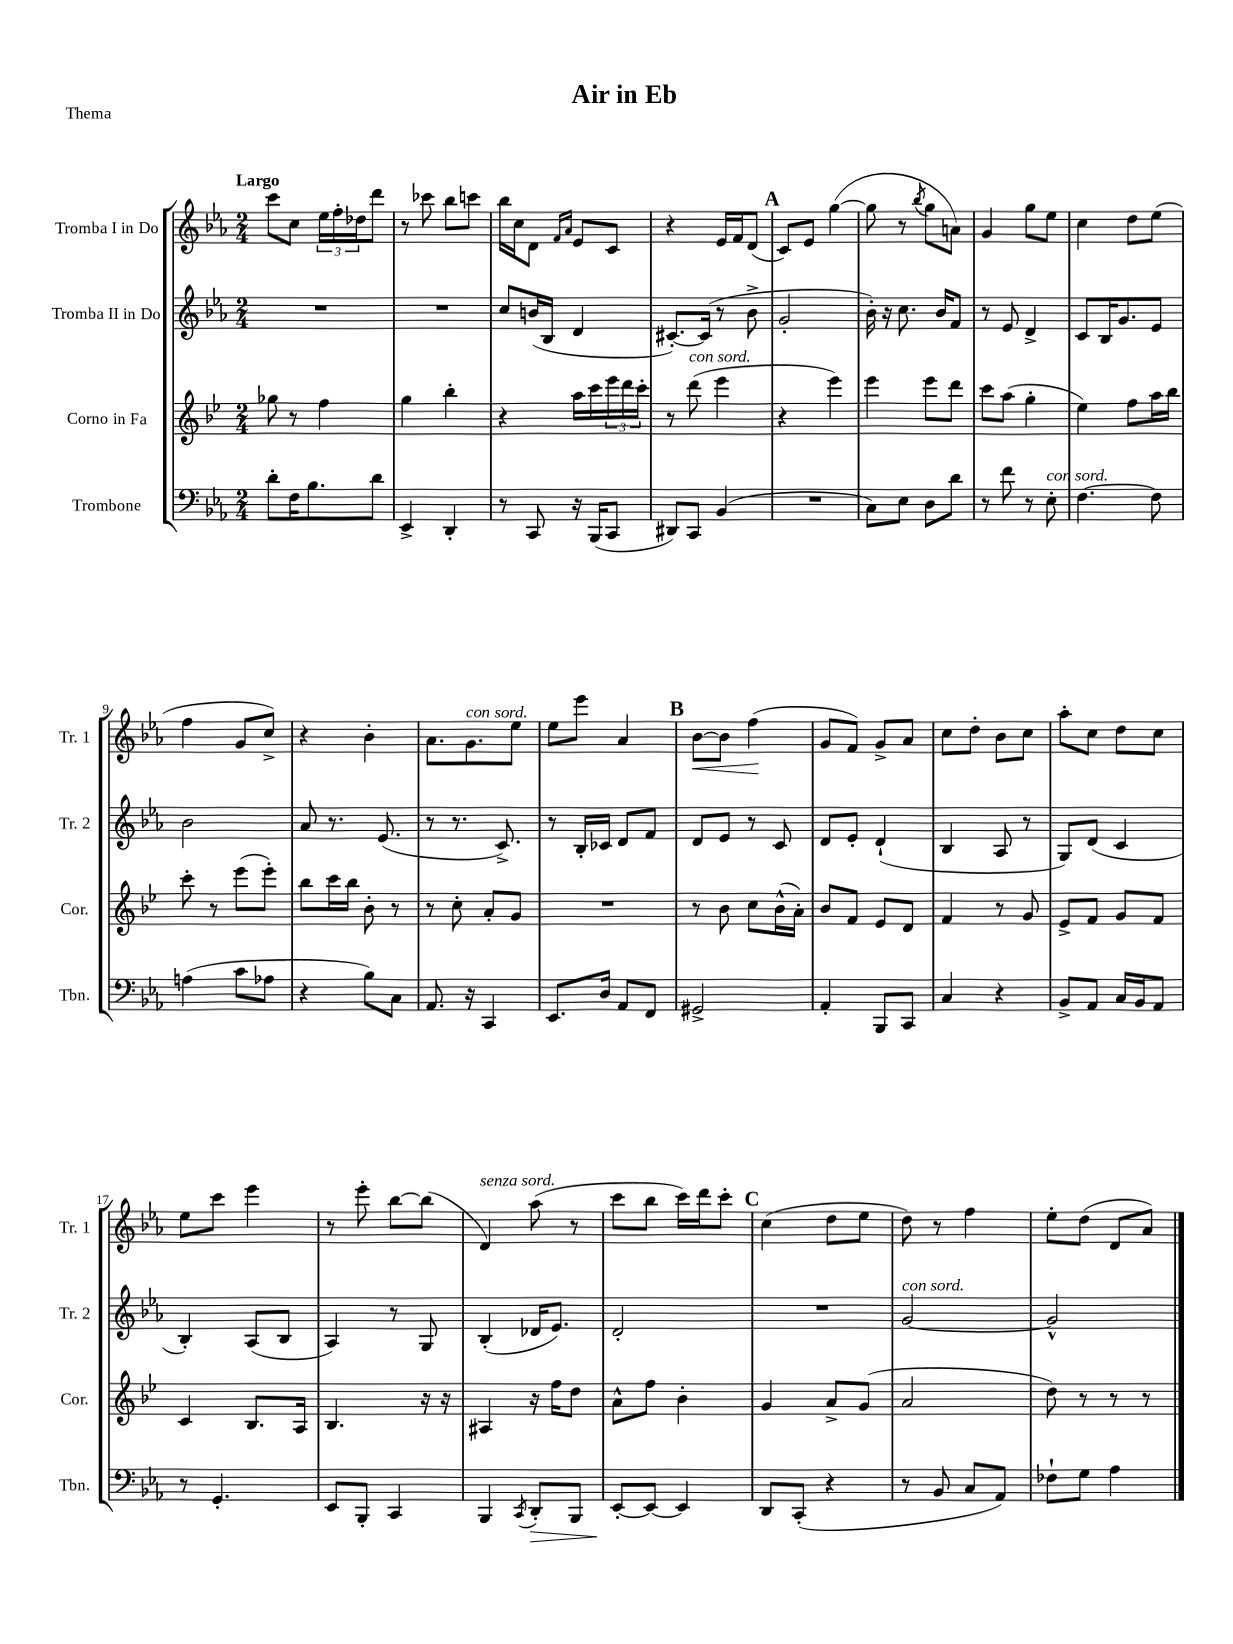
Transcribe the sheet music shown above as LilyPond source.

\header { title = "Air in Eb" piece = "Thema" }
<<
\new StaffGroup <<
\new Staff = "s0" \with { instrumentName = "Tromba I in Do" shortInstrumentName = "Tr. 1" } {
    \clef treble \key ees \major \numericTimeSignature \time 2/4 \tempo "Largo"
    c'''8 c''8 \tuplet 3/2 { ees''16 f''16-. des''16 } d'''8 |
    r8 ces'''8 bes''8 c'''8 |
    bes''16 c''16 d'8 \grace { f'16 aes'16 } ees'8 c'8 |
    r4 ees'16 f'16 d'8( |
    \mark \markup { \bold "A" } c'8) ees'8 g''4~( |
    g''8 r8 \acciaccatura { bes''8 } g''8 a'8) |
    g'4 g''8 ees''8 |
    c''4 d''8 ees''8( |
    f''4 g'8 c''8->) |
    r4 bes'4-. |
    aes'8. g'8.^\markup { \italic "con sord." } ees''8 |
    ees''8 ees'''8 aes'4 |
    \mark \markup { \bold "B" } bes'8~\< bes'8 f''4\!( |
    g'8 f'8) g'8-> aes'8 |
    c''8 d''8-. bes'8 c''8 |
    aes''8-. c''8 d''8 c''8 |
    ees''8 c'''8 ees'''4 |
    r8 ees'''8-. bes''8~ bes''8( |
    d'4^\markup { \italic "senza sord." }) aes''8( r8 |
    c'''8 bes''8 c'''16) d'''16 c'''8-. |
    \mark \markup { \bold "C" } c''4( d''8 ees''8 |
    d''8) r8 f''4 |
    ees''8-. d''8( d'8 aes'8) \bar "|." |
}
\new Staff = "s1" \with { instrumentName = "Tromba II in Do" shortInstrumentName = "Tr. 2" } {
    \clef treble \key ees \major \numericTimeSignature \time 2/4
    R2 |
    R2 |
    c''8 b'16( bes16 d'4 |
    cis'8.~-.) cis'16( r8 bes'8-> |
    \mark \markup { \bold "A" } g'2-. |
    bes'16-.) r16 c''8. bes'16 f'8 |
    r8 ees'8 d'4-> |
    c'8 bes16 g'8. ees'8 |
    bes'2 |
    aes'8 r8. ees'8.( |
    r8 r8. c'8.->) |
    r8 bes16-. ces'16 d'8 f'8 |
    \mark \markup { \bold "B" } d'8 ees'8 r8 c'8 |
    d'8 ees'8-. d'4-!( |
    bes4 aes8 r8 |
    g8) d'8( c'4 |
    bes4-.) aes8( bes8 |
    aes4) r8 g8 |
    bes4-.( des'16 ees'8.) |
    d'2-. |
    \mark \markup { \bold "C" } R2 |
    g'2~^\markup { \italic "con sord." } |
    g'2-^ \bar "|." |
}
\new Staff = "s2" \with { instrumentName = "Corno in Fa" shortInstrumentName = "Cor." } {
    \clef treble \key bes \major \numericTimeSignature \time 2/4
    ges''8 r8 f''4 |
    g''4 bes''4-. |
    r4 a''16 c'''16 \tuplet 3/2 { ees'''16 d'''16 c'''16-. } |
    r8 d'''8^\markup { \italic "con sord." }( ees'''4 |
    \mark \markup { \bold "A" } r4 ees'''4) |
    ees'''4 ees'''8 d'''8 |
    c'''8 a''8( g''4-. |
    ees''4) f''8 a''16 bes''16 |
    c'''8-. r8 ees'''8( ees'''8-.) |
    bes''8 c'''16 bes''16 bes'8-. r8 |
    r8 c''8-. a'8-. g'8 |
    R2 |
    \mark \markup { \bold "B" } r8 bes'8 c''8 bes'16-^( a'16-.) |
    bes'8 f'8 ees'8 d'8 |
    f'4 r8 g'8 |
    ees'8-> f'8 g'8 f'8 |
    c'4 bes8. a16 |
    bes4. r16 r16 |
    ais4 r16 f''16 d''8 |
    a'8-^ f''8 bes'4-. |
    \mark \markup { \bold "C" } g'4 a'8-> g'8( |
    a'2 |
    d''8) r8 r8 r8 \bar "|." |
}
\new Staff = "s3" \with { instrumentName = "Trombone" shortInstrumentName = "Tbn." } {
    \clef bass \key ees \major \numericTimeSignature \time 2/4
    d'8-. f16 bes8. d'8 |
    ees,4-> d,4-. |
    r8 c,8 r16 bes,,16( c,8 |
    dis,8) c,8 bes,4( |
    \mark \markup { \bold "A" } R2 |
    c8) ees8 d8 d'8 |
    r8 f'8 r8 ees8-.^\markup { \italic "con sord." } |
    f4.~ f8 |
    a4( c'8 aes8 |
    r4 bes8) c8 |
    aes,8. r16 c,4 |
    ees,8. d16 aes,8 f,8 |
    \mark \markup { \bold "B" } gis,2-> |
    aes,4-. bes,,8 c,8 |
    c4 r4 |
    bes,8-> aes,8 c16 bes,16 aes,8 |
    r8 g,4.-. |
    ees,8 bes,,8-. c,4 |
    bes,,4 \acciaccatura { c,8 } d,8-.\> bes,,8 |
    ees,8~-.\! ees,8~ ees,4 |
    \mark \markup { \bold "C" } d,8 c,8-.( r4 |
    r8 bes,8 c8 aes,8) |
    fes8-! g8 aes4 \bar "|." |
}
>>
>>
